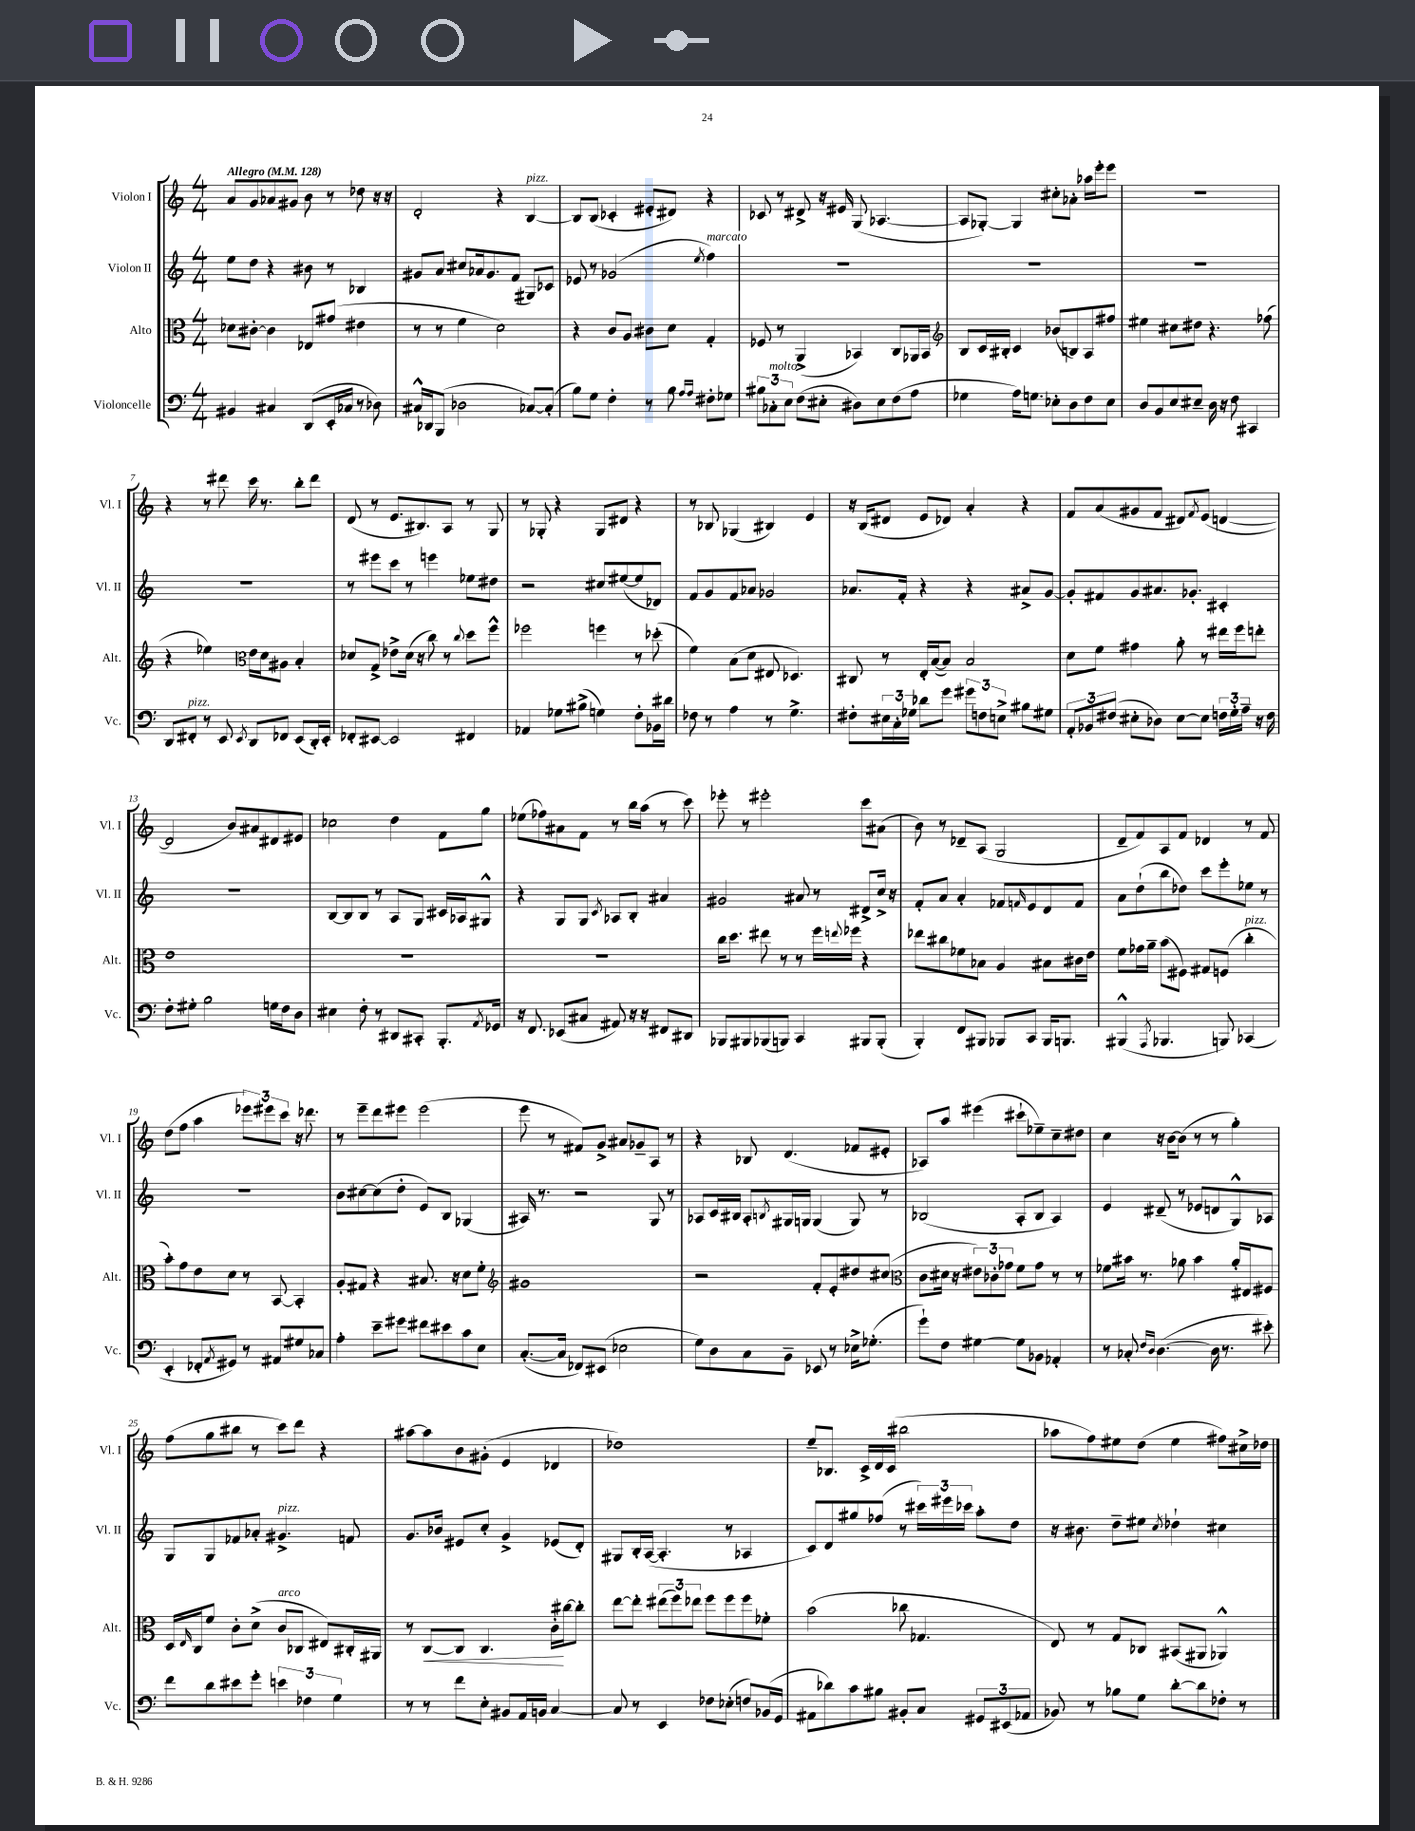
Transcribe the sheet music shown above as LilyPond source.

<<
\new StaffGroup <<
\new Staff = "s0" \with { instrumentName = "Violon I" shortInstrumentName = "Vl. I" } {
    \clef treble \key c \major \numericTimeSignature \time 4/4 \tempo "Allegro" 4 = 128
    a'8 g'8 aes'8 gis'8 b'8 r8 des''8 r16 r16 |
    d'2-. r4 b4~^\markup { \italic "pizz." } |
    b8 b8( ces'4-. eis'8-. dis'8) r4 |
    ces'8 r8 dis'8-> r16 eis'16 g8( aes4.~ |
    aes8 ges8~-.) ges4 cis''8-. aes'8-. aes''16 e'''16-. e'''8 |
    R1 |
    r4 r8 dis'''8 c'''16 r8. b''8-. dis'''8 |
    d'8( r8 e'8. bis8.) a8 r8 g8 |
    r8 ges8-. r4 ges8 dis'8 r4 |
    r8 bes8 ges4( bis4) e'4 |
    r16 b16( dis'8 e'8 des'8) a'4-. r4 |
    f'8 a'8( gis'8 f'8 dis'8) \acciaccatura { f'8 } e'8( d'4~ |
    d'2 b'8) ais'8 dis'8 eis'8 |
    ces''2 d''4 f'8 g''8 |
    ees''8( fes''8) ais'8 f'8 r8 b''16 a''16( r8 c'''8) |
    ees'''8-. r8 eis'''2-. c'''8 ais'8( |
    b'8) r8 des'8-- a8( g2 |
    d'8-- f'8) a8 f'8 des'4 r8 f'8 |
    d''8( f''8 a''4 \tuplet 3/2 { ees'''8) eis'''8 c'''8 } r16 des'''8. |
    r8 e'''8-- d'''8 eis'''8 eis'''2( |
    e'''8 r8 fis'8) g'8-> ais'8 ges'8-- a8 r8 |
    r4 bes8 d'4.( fes'8 eis'8-. |
    aes8) a''8 eis'''4( cis'''8-! ees''8--) c''8-- dis''8 |
    c''4 r16 b'16~ b'8( r8 r8 g''4-.) |
    f''8( g''8 bis''8 r8 c'''8) d'''8 r4 |
    ais''8~ ais''8 b'8 gis'8-.( e'4 des'4 |
    des''1) |
    e''8-- bes8. c'16-> d'16 c'16( bis''2 |
    aes''8 f''8) eis''8 d''8( eis''4 fis''8) cis''16-> des''16 \bar "|." |
}
\new Staff = "s1" \with { instrumentName = "Violon II" shortInstrumentName = "Vl. II" } {
    \clef treble \key c \major \numericTimeSignature \time 4/4
    e''8 d''8 r4 bis'8 r8 bes4 |
    gis'8 a'8 cis''8 aes'16 gis'8. f'8( gis8) ces'8 |
    ees'8 r8 ges'2( \acciaccatura { e''8 } f''4^\markup { \italic "marcato" }) |
    R1 |
    R1 |
    R1 |
    R1 |
    r8 eis'''8 c'''8 r8 e'''4 ees''8 dis''8 |
    r2 cis''8 eis''8~( eis''8 des'8) |
    f'8 g'8 f'8 aes'8 ges'2 |
    aes'8. f'16-. r4 r4 ais'8-> g'8~ |
    g'8-. fis'8 g'8 ais'8. ges'8.-. cis'4-. |
    R1 |
    b8~ b8 b8 r8 a8 g8 cis'16 aes16 gis8-^ |
    r4 g8 g8 \acciaccatura { c'8 } aes8 b8-. ais'4 |
    gis'2 ais'8 r8 dis'8-> c''16-> r16 |
    f'8-. a'8 a'4-. fes'8 \grace { f'16 } e'8 d'8 f'8 |
    a'8 d''8-!( b''8 des''8) c'''8 e'''8-. ees''8 r8 |
    r1 |
    b'8 cis''8~ cis''8( d''8-. e'8) b8 ges4( |
    ais16) r8. r2 g8 r8 |
    aes8 c'16 bis16 aes8-. \acciaccatura { b8 } gis16 g16 g4( g8) r8 |
    bes2( a8-. bes8 a4) |
    e'4 dis'8--( r8 ees'8 d'8 g8-^) aes8 |
    g8 g8 fes'8 aes'8-. gis'4.->^\markup { \italic "pizz." } f'8 |
    g'8. bes'16 eis'8 c''8-. g'4-> ees'8( d'8-.) |
    gis8 b16-. a16~( a4.-. r8 aes4 |
    c'8) d'8 gis''8 fes''8( r8 \tuplet 3/2 { cis'''16) eis'''16 ces'''16 } a''8-. d''8 |
    r16 bis'8. d''8-- eis''8 \acciaccatura { c''8 } des''4-! cis''4 \bar "|." |
}
\new Staff = "s2" \with { instrumentName = "Alto" shortInstrumentName = "Alt." } {
    \clef alto \key c \major \numericTimeSignature \time 4/4
    des'8 cis'8~-. cis'4 ees8 gis'8( eis'4 |
    r8 r8 f'4 d'2) |
    r4 c'8 a8 cis'8 d'8 g4-. |
    fes8 r8 a,4->( bes,4) c8 aes,16 bes,16 |
    \clef treble b8 c'16 bis16-. c'4 bes'8( b8) a8 fis''8 |
    eis''4 cis''8 dis''8 r4. fes''8( |
    r4 ees''4) \clef alto e'16 d'16 ais8 b4-. |
    des'8 g8-> ees'8-> des'16( r16 c''8) r8 \appoggiatura { c''8 } d''8 f''8-^ |
    fes''2 f''4 r8 des''8-.( |
    f'4) b8( d'8 eis8 des4.) |
    cis8 r8 e16-. b16~( b8) b2 |
    d'8 f'8 gis'4 a'8-. r8 eis''16 f''16 e''8-. |
    e'1 |
    R1 |
    R1 |
    c''16 d''8. eis''8 r8 r8 f''16 \appoggiatura { e''8 } fes''16 r4 |
    ees''8 cis''8 fes'8 bes8 a4 bis8 cis'16 e'16 |
    f'8 ges'16 a'16-- b'8( fis8) gis8 f8( c''4-.^\markup { \italic "pizz." } |
    b'8-.) g'8 e'8 d'8 r8 b,8~ b,4-. |
    a8-. gis8 r4 bis8. r16 d'8 f'8-. |
    \clef treble gis'1 |
    r2 f'8-. e'8-. dis''8 cis''8( |
    \clef alto c'8 dis'16 r16 \tuplet 3/2 { eis'8) ces'8-. ges'8 } f'8 ges'8 r8 r8 |
    fes'8 bis'16 r8. aes'8 bis'4 aes'16-. eis16 fis8 |
    d16 \grace { e16 } c16 f'8 c'8-. d'8->( c'8^\markup { \italic "arco" } ces8 eis8) cis16-. ais,16 |
    r8 c8~\< c8 c4. c'16-.\! cis''16~ cis''8-. |
    e''8~ e''8-. \tuplet 3/2 { eis''8( f''8) ees''8 } f''8 f''8 f''8 fes'8-. |
    b'2( ces''8 ges4. |
    e8) r8 g8 ces8 bis,8( ais,8 aes,4-^) \bar "|." |
}
\new Staff = "s3" \with { instrumentName = "Violoncelle" shortInstrumentName = "Vc." } {
    \clef bass \key c \major \numericTimeSignature \time 4/4
    bis,4 cis4 d,8( e,16-. ces16 r8 des8) |
    cis16-^ des,16 b,,8( des2 ces8~) ces8-.( |
    b8) g8 f4-. r8 b8 \grace { a16 a16 } fis8-. ges8 |
    \tuplet 3/2 { bis8 ces8-.^\markup { \italic "molto" } e8 } f8( eis8-. dis8) eis8 f8( a8 |
    ges4 a16) g8. ees8-. d8 f8 ees8 |
    d8 b,8 e8 eis8-- d16 r16 f8 cis,4 |
    d,8 fis,8-.^\markup { \italic "pizz." } r8 e,8 \acciaccatura { e,8 } d,8 fes,8 e,8( d,16-.) e,16-. |
    fes,8-. eis,8~ eis,2 fis,4 |
    aes,4 ges8 bis8->( g4) f8-. bes,16 dis'16 |
    fes8 r8 a4 r8 g4.-> |
    fis8-. \tuplet 3/2 { eis16 c16-. ges16 } des'8 g'8 \tuplet 3/2 { gis'8 f8 e8-> } bis8 gis8 |
    \tuplet 3/2 { a,8-. bes,8 fis8( } eis8-. des8) eis8~ eis8 \tuplet 3/2 { f16 g16-. a16-- } r16 f16 |
    f8-. gis8-. b2 g16 f16 d8 |
    eis4 f8-. r8 dis,8 cis,8-. b,,8.-. \acciaccatura { a,8 } ges,16 |
    r16 f,8. ees,8( cis8 ais,8) r16 r16 fis,8 dis,8 |
    bes,,8 bis,,8 bes,,8( b,,8) c,4 bis,,8 bis,,8-.( |
    b,,4-.) f,8 bis,,8 bes,,8 c,8 bes,,16 b,,8. |
    bis,,4-^( \acciaccatura { a,,8 } bes,,4. b,,8) ces,4( |
    e,4-. fes,8-. \acciaccatura { a,8 } gis,8) r8 ais,8 gis8 ces8 |
    a4-. e'8-- gis'8 fis'8 eis'8 c'8 e8 |
    c8.~-.( c16 fes,8) eis,8( ees2 |
    g8) d8 c8 b,8-- ees,8 r8 ees16-> ges8.-.( |
    g'8-!) f8 gis4~ gis8 bes,8 aes,4-. |
    r8 ces8-. \grace { f16 d16 } d4.~( d16 r8. eis'8-.) |
    f'8 d'8 eis'8 g'8-. \tuplet 3/2 { e'4 fes4 g4 } |
    r8 r8 f'8 e8-. bis,8 a,16 b,16 c4~ |
    c8 r8 e,4 fes8 ees8-.( f8) bes,16( g,16 |
    ais,8 des'8) c'8 bis8 bis,8-. c8 \tuplet 3/2 { gis,8 eis,8( aes,8 } |
    bes,8) r8 bes8 g8 d'8~-. d'8 fes8-. r8 \bar "|." |
}
>>
>>
